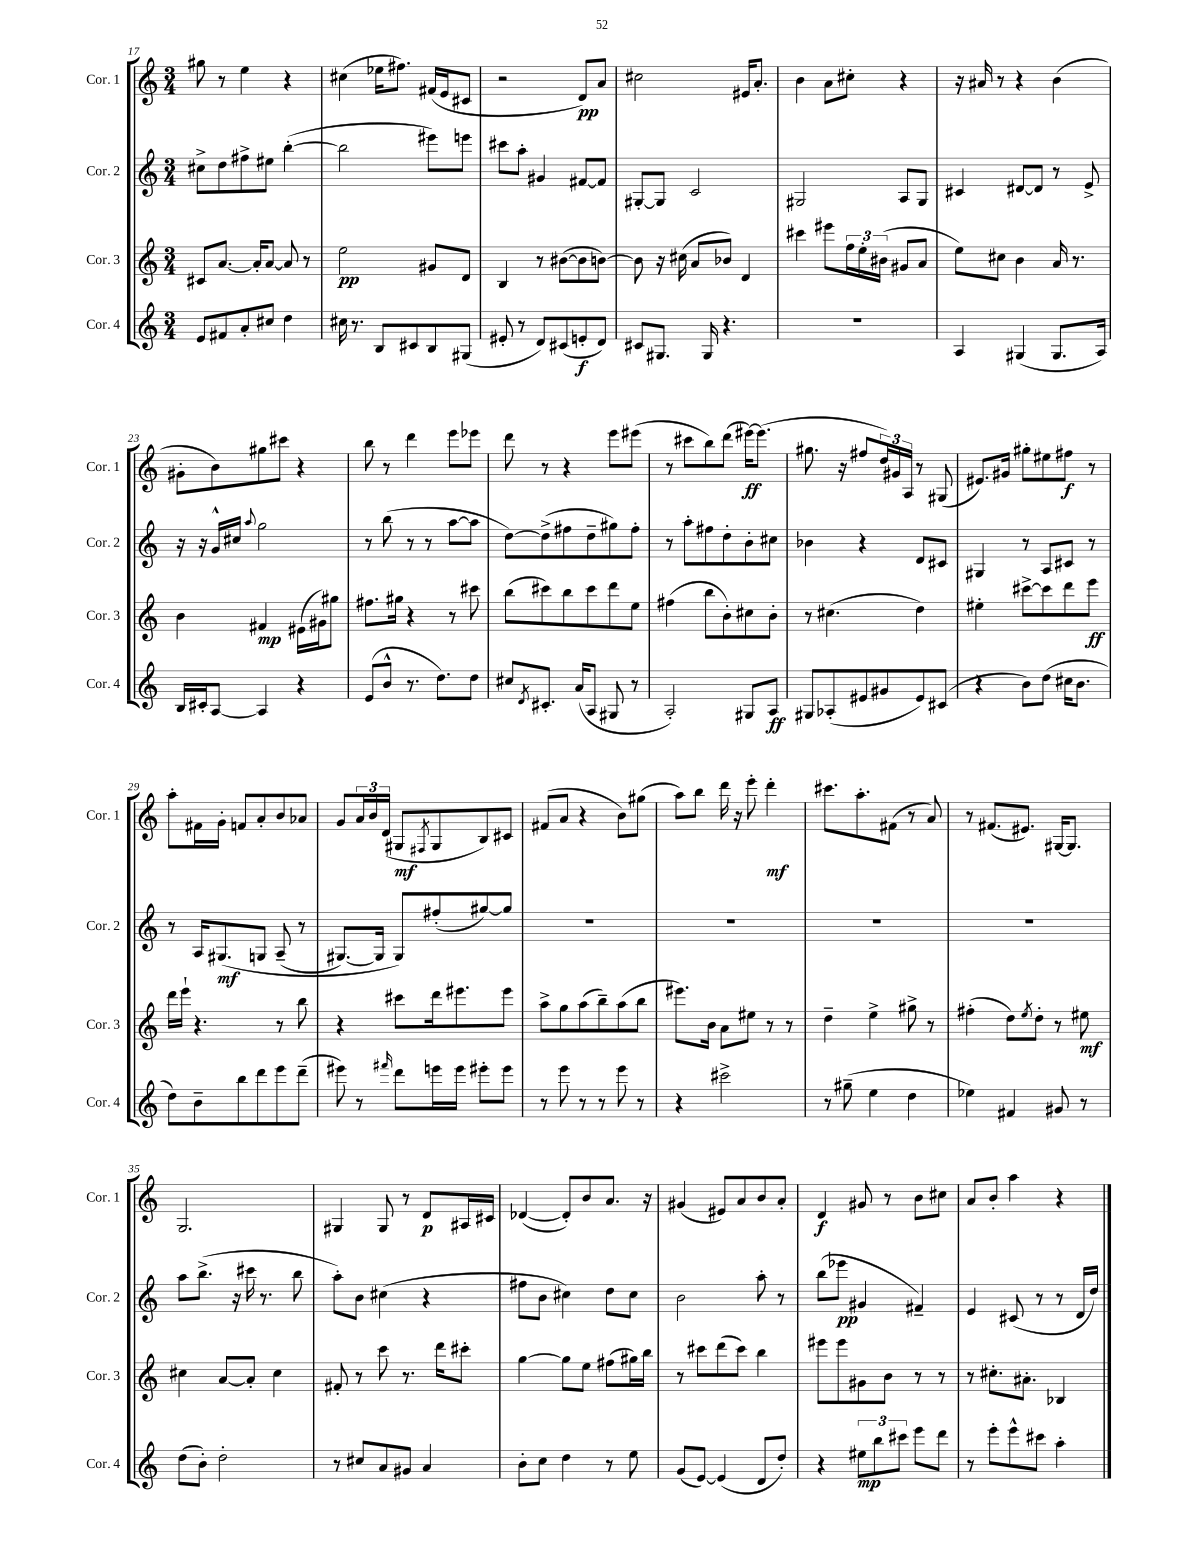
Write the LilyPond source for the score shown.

<<
\new StaffGroup <<
\new Staff = "s0" \with { instrumentName = "Cor. 1" shortInstrumentName = "Cor. 1" } {
    \clef treble \key c \major \numericTimeSignature \time 3/4
    gis''8 r8 e''4 r4 |
    cis''4( ees''16 fis''8.) fis'16( e'16 cis'8 |
    r2 d'8\pp) a'8 |
    cis''2 eis'16 a'8.-. |
    b'4 a'8 cis''8-. r4 |
    r16 ais'16 r8 r4 b'4( |
    gis'8-. b'8) gis''8 cis'''8 r4 |
    b''8 r8 d'''4 e'''8 ees'''8 |
    d'''8 r8 r4 e'''8 eis'''8( |
    r8 cis'''8 b''8) d'''8( eis'''16~\ff) eis'''8.( |
    gis''8. r16 fis''8 \tuplet 3/2 { d''16) gis'16 a16 } r8 gis8( |
    eis'8.) gis'16 gis''8-. eis''8 fis''8\f r8 |
    a''8-. fis'16 g'16-. f'8 a'8-. b'8 aes'8 |
    g'8 \tuplet 3/2 { a'16 b'16 d'16( } gis8\mf \acciaccatura { fis8 } gis8 b8) cis'8 |
    fis'8( a'8 r4 b'8) gis''8( |
    a''8) b''8 d'''16 r16 e'''8-. d'''4-.\mf |
    cis'''8. a''8.-. fis'8( r8 a'8) |
    r8 fis'8.( eis'8.) gis16~ gis8. |
    g2. |
    gis4 gis8 r8 d'8\p ais16 cis'16 |
    des'4~( des'8-.) b'8 a'8. r16 |
    gis'4( eis'8) a'8 b'8 a'8-. |
    d'4\f gis'8 r8 b'8 cis''8 |
    a'8 b'8-. a''4 r4 \bar "|." |
}
\new Staff = "s1" \with { instrumentName = "Cor. 2" shortInstrumentName = "Cor. 2" } {
    \clef treble \key c \major \numericTimeSignature \time 3/4
    cis''8-> d''8 fis''8-> eis''8 b''4~-.( |
    b''2 eis'''8) e'''8 |
    cis'''8 a''8-. gis'4 fis'8~ fis'8 |
    gis8~-. gis8 c'2 |
    gis2 a8 gis8 |
    cis'4 dis'8~ dis'8 r8 e'8-> |
    r16 r16 g'16-^ cis''16 \appoggiatura { a''8 } g''2 |
    r8 b''8( r8 r8 a''8~ a''8 |
    d''8~) d''8->( fis''8 d''8-- gis''8) fis''8-. |
    r8 a''8-. fis''8 d''8-. b'8-. cis''8 |
    bes'4 r4 d'8 cis'8 |
    gis4 r8 a8 cis'8 r8 |
    r8 a16 gis8.\mf\( g8 a8--( r8 |
    gis8.~) gis16 gis8\) fis''8-.( gis''8~) gis''8 |
    R2. |
    R2. |
    R2. |
    R2. |
    a''8 b''8.->( r16 cis'''16 r8. b''8 |
    a''8-.) b'8 cis''4( r4 |
    fis''8 b'8 cis''4) d''8 cis''8 |
    b'2 a''8-. r8 |
    b''8( ees'''8\pp gis'4 fis'4--) |
    e'4 cis'8( r8 r8 d'16 d''16) \bar "|." |
}
\new Staff = "s2" \with { instrumentName = "Cor. 3" shortInstrumentName = "Cor. 3" } {
    \clef treble \key c \major \numericTimeSignature \time 3/4
    cis'8 a'8.~ a'16-. a'8~ a'8 r8 |
    e''2\pp gis'8 d'8 |
    b4 r8 bis'8~( bis'8 b'8~) |
    b'8 r16 cis''16( a'8 bes'8) d'4 |
    cis'''4 eis'''8 \tuplet 3/2 { f''16 e''16-. bis'16( } gis'8 a'8 |
    e''8) cis''8 b'4 a'16 r8. |
    b'4 fis'4\mp eis'16( gis'16) gis''8 |
    fis''8. gis''16 r4 r8 cis'''8 |
    b''8( cis'''8) b''8 cis'''8 d'''8 e''8 |
    fis''4( b''8 b'8-.) cis''8 b'8-. |
    r8 cis''4.( d''4) |
    eis''4-. cis'''8~-> cis'''8 d'''8 e'''8\ff |
    d'''16 e'''16-! r4. r8 b''8 |
    r4 cis'''8 d'''16 eis'''8. eis'''8 |
    a''8-> g''8 a''8( b''8--) a''8( b''8 |
    eis'''8.) b'16 a'8 eis''8 r8 r8 |
    d''4-- e''4-> gis''8-> r8 |
    fis''4-.( d''8) \acciaccatura { e''8 } d''8-. r8 eis''8\mf |
    cis''4 a'8~ a'8-. cis''4 |
    fis'8-. r8 c'''8 r8. d'''16 cis'''8-. |
    g''4~ g''8 e''8 fis''8( gis''16) b''16 |
    r8 cis'''8 d'''8( cis'''8) b''4 |
    eis'''8 eis'''8 gis'8 b'8 r8 r8 |
    r8 cis''8.-. ais'8.-. bes4 \bar "|." |
}
\new Staff = "s3" \with { instrumentName = "Cor. 4" shortInstrumentName = "Cor. 4" } {
    \clef treble \key c \major \numericTimeSignature \time 3/4
    e'8 fis'8 a'8-. cis''8 d''4 |
    cis''16 r8. b8 cis'8 b8 gis8( |
    eis'8-. r8 d'8) cis'8( e'8-.\f d'8) |
    cis'8 gis8. gis16 r4. |
    R2. |
    a4 gis4( gis8. a16) |
    b16 cis'16-. a8~ a4 r4 |
    e'8( b'8-^ r8. d''8.) d''8 |
    cis''8 \acciaccatura { d'8 } cis'8.-. a'16( a8 gis8 r8 |
    a2-.) gis8 a8\ff |
    gis8 aes8-.( eis'8 gis'8 eis'8) cis'8( |
    r4 b'8) d''8( cis''16 b'8. |
    d''8) b'8-- b''8 d'''8 e'''8 d'''8--( |
    eis'''8) r8 \grace { fis'''16 } d'''8 e'''16 e'''16 eis'''8-. eis'''8 |
    r8 e'''8 r8 r8 e'''8 r8 |
    r4 cis'''2-> |
    r8 gis''8--( e''4 d''4 |
    ees''4) fis'4 gis'8 r8 |
    d''8( b'8-.) d''2-. |
    r8 cis''8 a'8 gis'8 a'4 |
    b'8-. c''8 d''4 r8 e''8 |
    g'8( e'8~) e'4( d'8 d''8-.) |
    r4 \tuplet 3/2 { eis''8\mp b''8 cis'''8 } e'''8 d'''8 |
    r8 e'''8-. e'''8-^ cis'''8 a''4-. \bar "|." |
}
>>
>>
\layout { \context { \Score currentBarNumber = #17 } }
